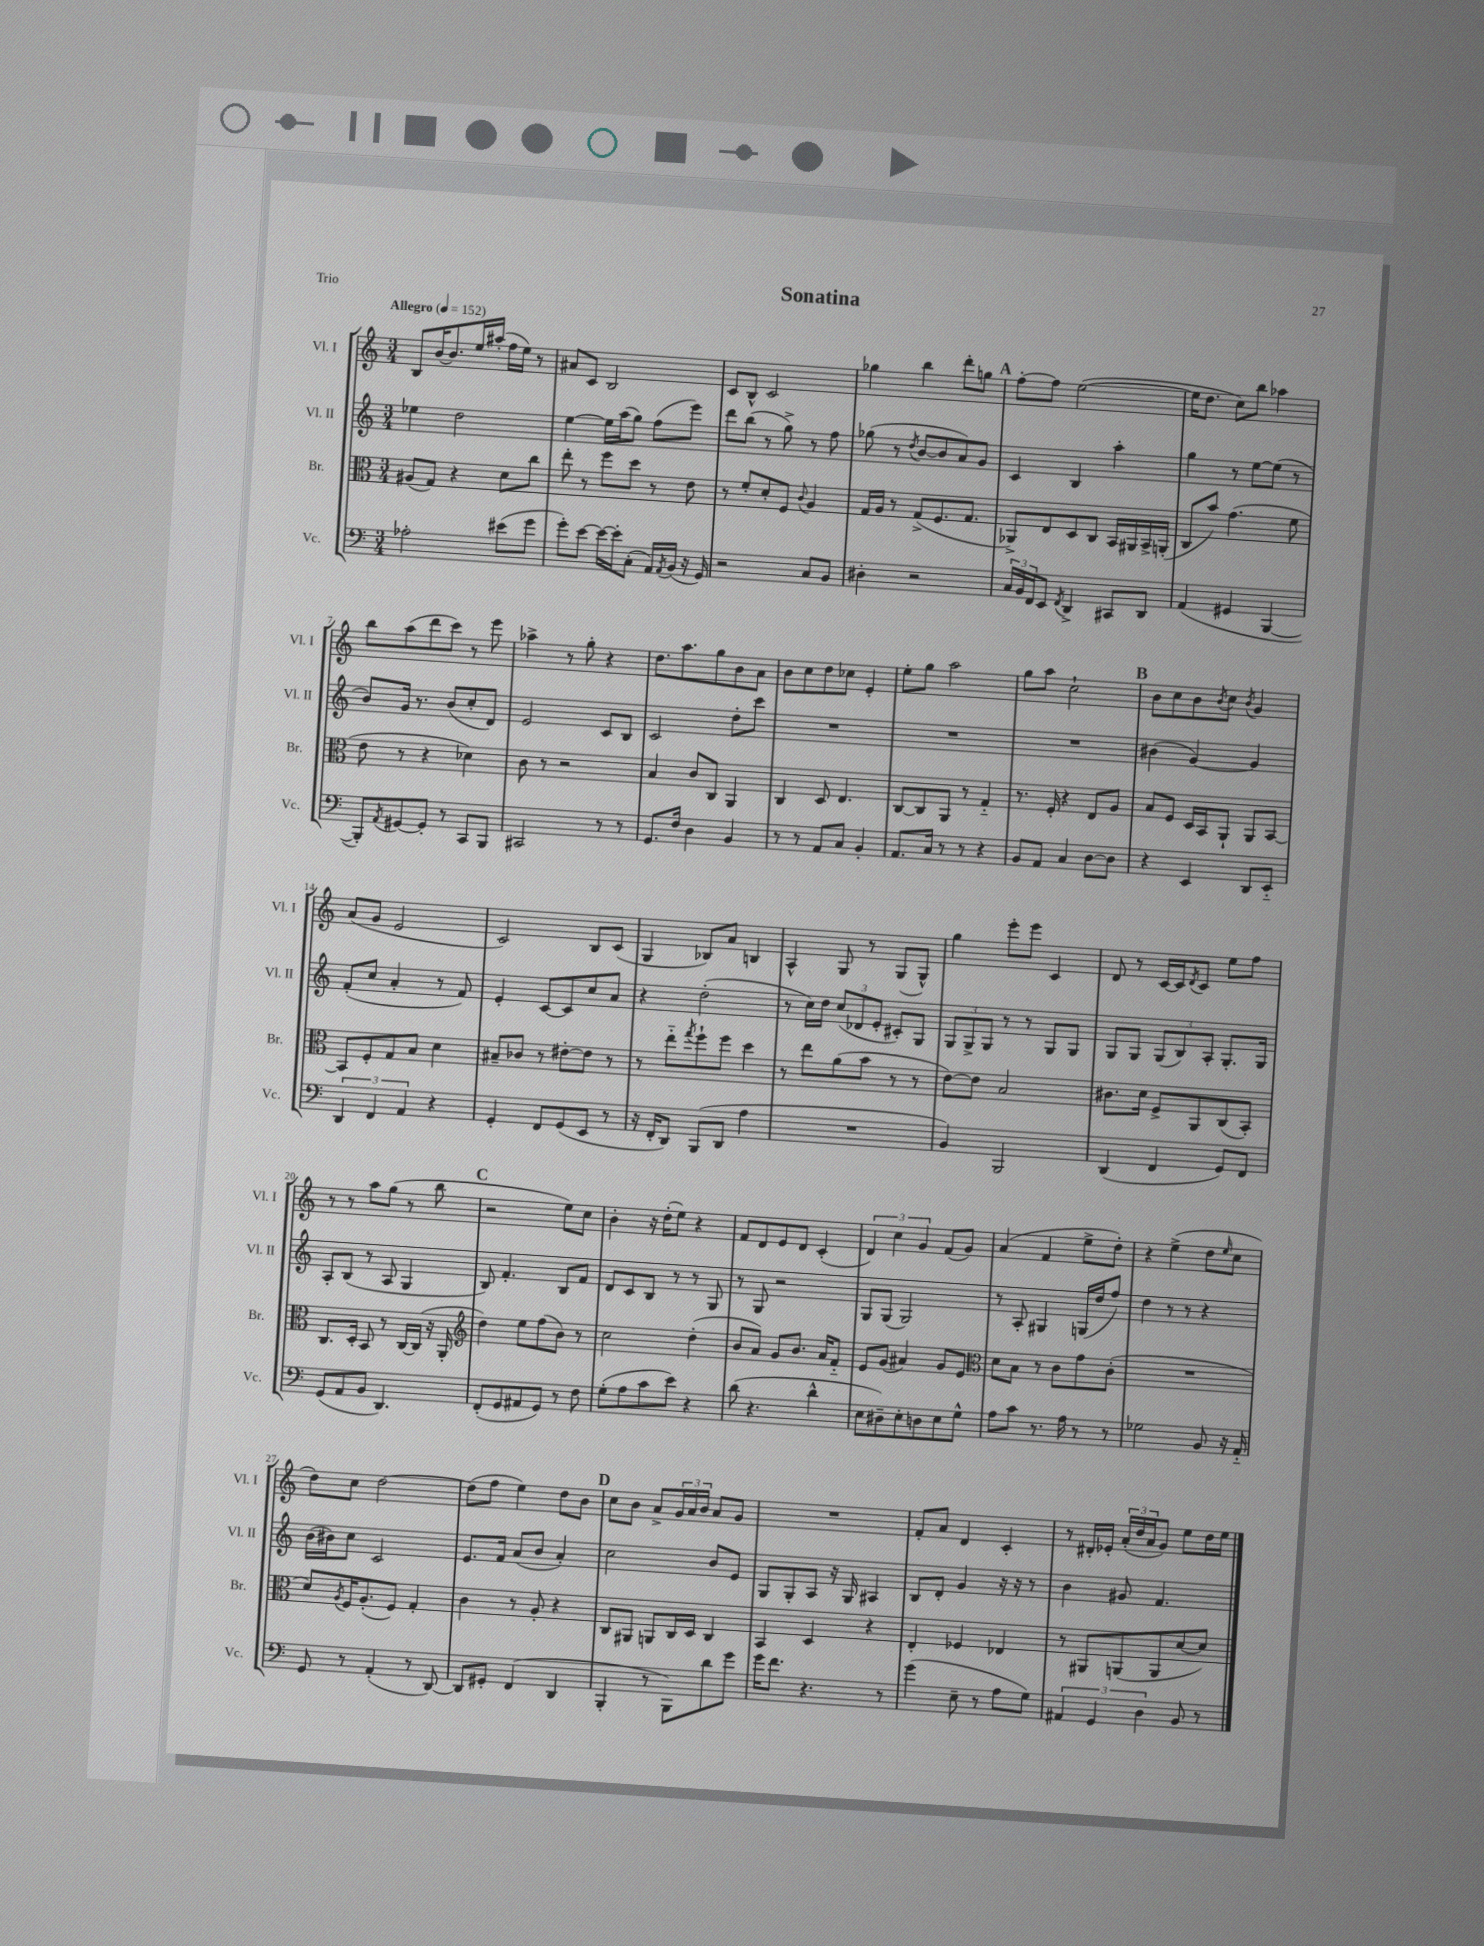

**kern	**kern	**kern	**kern
*part4	*part3	*part2	*part1
*staff4	*staff3	*staff2	*staff1
*I"Vc.	*I"Br.	*I"Vl. II	*I"Vl. I
*I'Vc.	*I'Br.	*I'Vl. II	*I'Vl. I
*clefF4	*clefC3	*clefG2	*clefG2
*k[]	*k[]	*k[]	*k[]
*M3/4	*M3/4	*M3/4	*M3/4
*MM152	*MM152	*MM152	*MM152
=1	=1	=1	=1
!	!	!	!LO:TX:a:B:t=Allegro
2A-X'\	(8A#X/L	4ee-X\	8B/L
.	8G/J)	.	[16b/K
.	.	.	8.b/]
.	4r	2dd\	.
.	.	.	16ee/L
.	.	.	(16aa#X'/JJ
(8e#X\L	8d\L	.	16ff\LL
.	.	.	16ee\JJ)
8g\J	8cc\J	.	8r
=2	=2	=2	=2
8g'\L)	8ee'\	[4ee\	8a#X/L
[8e\J	8r	.	8c/J
16e\LL_	8ff\L	16ee\LL]	2B/
16e'\J]	.	(16aa\J	.
(8C'\J	8dd\J	8gg\J)	.
16AA/LL)	8r	(8ff\L	.
8qAA/	.	.	.
(16BB/JJ	.	.	.
16r	8e\	8eee\J)	.
16GG/)	.	.	.
=3	=3	=3	=3
2r	8r	8ddd\L	8c/L
.	8f'/L	(8bb\J	8B^^/J
.	8d'/	8r	2c/
.	8F/J	8gg^\)	.
.	8qqc/	.	.
8C/L	4A/	8r	.
8BB/J	.	8ff\	.
=4	=4	=4	=4
4D#X'\	16G/LL	(8gg-X\	4gg-X\
.	16A/JJ	.	.
.	8r	8r	.
.	.	8qdd/	.
2r	(8G^/L	[8b/L	4bb\
.	8.F/	8b/]	.
.	.	8a/)	8ddd'\L
.	8.G/J	.	.
.	.	8g/J	8ggn\J
!!LO:REH:place=s1:t=A
=5	=5	=5	=5
24C/LL	8AA-X^/L)	4c/	[8ff'\L
24BB/	.	.	.
24FF/J	.	.	.
8EE/J	8E/	.	8ff\J]
8qFF/	.	.	.
4DD^/	8D/	4B/	([2ee\
.	8C/J	.	.
8CC#X/L	16BB/LL	4aa'\	.
.	16AA#X/	.	.
8DD/J	16BB^/	.	.
.	(16AAn'/JJ	.	.
=6	=6	=6	=6
(4AA/	8C/L	4gg\	16ee\KL]
.	.	.	8.dd\J
.	8b/J)	.	.
4GG#X/	(4.g\	8r	8cc\L)
.	.	[8ee\L	8bb\J
[4BBB/	.	(8ee\J]	4aa-X\
.	8f\	8r	.
!!LO:LB:g=z
=7	=7	=7	=7
8BBB'/L])	8e\	8b/L)	8bb\L
8qAA/	.	.	.
[8GG#X/	8r	16g/Jk	(8aa\
.	.	8.r	.
8GG#'/J]	4r	.	8ddd\
8r	.	(8b/L	8ccc\J)
8CC/L	4d-X\)	8cc'/	8r
8BBB/J	.	8d/J)	8eee\
=8	=8	=8	=8
2CC#X/	8c\	2e/	4aa-X^\
.	8r	.	.
.	2r	.	8r
.	.	.	8gg'\
8r	.	8c/L	4r
8r	.	8B/J	.
=9	=9	=9	=9
8.GG/L	4B/	2c/	8.dd\L
16F/Jk	.	.	8.aa\
4D\	8c/L	.	.
.	8C/J	.	8gg\
4BB/	4AA/	8dd'\L	8b\
.	.	8ccc\J	8a\J
=10	=10	=10	=10
8r	4C/	2.r	8b\L
8r	.	.	8cc\
8AA/L	8D/	.	8dd\
8C/J	4.E/	.	8cc-X\J
4BB'/	.	.	4e'/
=11	=11	=11	=11
8.AA/L	[8C/L	2.r	8ee'\L
.	8C/]	.	8gg\J
16C/Jk	.	.	.
8r	8AA/J	.	2aa\
8r	8r	.	.
4r	4G/	.	.
=12	=12	=12	=12
8BB/L	8.r	2.r	8gg\L
8AA/J	.	.	8aa\J
.	16F'/	.	.
4C/	4r	.	2cc`\
[8D\L	8E/L	.	.
8D\J]	8A/J	.	.
!!LO:REH:place=s1:t=B
=13	=13	=13	=13
4r	8B/L	(4b#X\	8b\L
.	8F/J	.	8cc\
4EE/	16D/LL	[4g/)	8b\
.	16BB/J	.	.
.	.	.	8qb/
.	8AA`/J	.	8cc\J
.	.	.	8qb/
8DD/L	8AA/L	4g/]	4g/
8EE/J	[8BB/J	.	.
!!LO:LB:g=z
=14	=14	=14	=14
6DD/	8BB/L]	(8f'/L	(8a/L
.	8F'/	8cc/J	8g/J
6FF/	.	.	.
.	8G/	4a'/	2e/
6AA/	.	.	.
.	8B/J	.	.
4r	4d\	8r	.
.	.	8f/)	.
=15	=15	=15	=15
4GG'/	8B#X~/L	4e'/	2c/)
.	8c-X/J	.	.
8FF/L	8r	[8c/L	.
(8GG/	[8e#X'\L	8c/]	.
8EE/J	8e#\J]	8cc/	8B/L
8r	8r	8a/J	(8c/J
=16	=16	=16	=16
16r	8r	4r	4G/
16FF'/KL	.	.	.
8DD/J)	8ee\L	.	.
.	8qgg/	.	.
(8BBB/L	8ff`\	(2dd'\	8B-X/L)
8DD/J	8ff\J	.	8a/J
4A\	4dd\	.	4Bn/
=17	=17	=17	=17
2.r	8r	8r	4A^^/
.	8ee\L	16cc\LL)	.
.	.	16dd\JJ	.
.	(8a\	(12cc/L	8G/
.	.	12d-X/	.
.	8b\J	.	8r
.	.	12e'/J	.
.	8r	8c#X'/L)	(8G/L
.	8r	8G/J	8G^^/J)
=18	=18	=18	=18
4BB/)	[8e\L)	12G/L	4gg\
.	.	12G^/	.
.	8e\J]	.	.
.	.	12G/J	.
2BBB/	2B/	8r	8eee'\L
.	.	8r	8eee\J
.	.	8G/L	4c/
.	.	8G/J	.
=19	=19	=19	=19
(4DD/	8.c#X\L	8G/L	8d/
.	.	8G/J	8r
.	16d\Jk	.	.
4FF/	8F^/L	(12G/L	[16c/LL
.	.	.	16c/J]
.	.	12B/)	.
.	.	.	8qd/
.	8AA/	.	8c/J
.	.	12A'/J	.
8GG/L)	(8C/	8.G'/L	8ee\L
8FF/J	8BB'/J)	.	8ff\J
.	.	16G/Jk	.
!!LO:LB:g=z
=20	=20	=20	=20
(8GG/L	8.C/L	8A'/L	8r
8AA/	.	(8B/J	8r
.	16D'/Jk	.	.
8BB/J	8BB/	8r	8aa\L
4.DD/)	8r	8A/	(8gg\J
.	[16C/LL	4G/	8r
.	(16C/JJ]	.	.
.	16r	.	8bb\
.	16AA'/	.	.
!!LO:REH:place=s1:t=C
=21	=21	=21	=21
*	*clefG2	*	*
(8FF'/L	4dd\)	8B/)	2r
8GG/	.	4.f'/	.
8AA#X/	8ee\L	.	.
8GG/J)	(8ff\	.	.
8r	8b\J)	8B/L	8ee\L)
8F\	8r	8f/J	8cc\J
=22	=22	=22	=22
(8G'\L	2cc\	8d/L	4b'\
8A\	.	8c/	.
8c\	.	8B/J	16r
.	.	.	(16dd'\KL
8e\J)	.	8r	8ee\J)
4r	(4dd'\	8r	4r
.	.	8G/	.
=23	=23	=23	=23
(8d\	8b/L	8r	8f/L
4.r	8a/J)	8G/	8d/
.	8g/L	2r	8e/
.	8.b/J	.	8d/J
4d^^\	.	.	(4c'/
.	16a/KL	.	.
.	8f/J	.	.
=24	=24	=24	=24
8E\L	8e/L	8G/L	6d/)
8D#X~\)	(8g/J	(8G/J	.
.	.	.	6cc\
8E'\	4a#X/)	2G/)	.
.	.	.	6g/
8Dn\	.	.	.
8E\	8g/L	.	(8f/L
8G^^\J	8e/J	.	8g/J)
=25	=25	=25	=25
*	*clefC3	*	*
8A\L	8d\L	8r	(4a/
8c\J	8B\J	8A'/	.
8.r	8r	4G#X/	4f/
.	8c\L	.	.
16A\	.	.	.
8r	8g\	(16Gn/LL	8ee^\L
.	.	16dd/J	.
8r	(8c'\J	8ff/J)	8dd'\J)
=26	=26	=26	=26
2G-X\	2.r	4dd\	4r
.	.	8r	(4ee^\
.	.	8r	.
8BB/	.	4r	8dd\L
.	.	.	16qqee/
16r	.	.	8cc\J
16AA/	.	.	.
!!LO:LB:g=z
=27	=27	=27	=27
8GG/	8d/L)	(16b\LL	8dd\L)
.	.	16b#X\J)	.
.	8qA/	.	.
8r	16F/K	8cc\J	8cc\J
.	(8.A'/	.	.
(4AA'/	.	2c/	[2dd\
.	8F/J)	.	.
8r	4G'/	.	.
[8DD/)	.	.	.
=28	=28	=28	=28
8DD/L]	4c\	8.e/L	(8dd\L]
8GG#X'/J	.	.	8ff\J
.	.	16f/Jk	.
(4FF/	8r	(8a/L	4ee\)
.	8A'/	8b/J	.
4DD/	4r	4a'/)	8dd\L
.	.	.	8b\J
!!LO:REH:place=s1:t=D
=29	=29	=29	=29
4BBB'/	8C/L	2cc\	8cc\L
.	8AA#X/J	.	8b\J
8r	8AAn/L	.	8a^/L
8BBB\L)	16C/L	.	24g/L
.	.	.	24a/
.	16D/JJ	.	.
.	.	.	24b/JJ
8d\	4C/	8b/L	8a/L
8g\J	.	8e/J	8g/J
=30	=30	=30	=30
16g\KL	4BB/	8G/L	2.r
8.f\J	.	.	.
.	.	8G'/	.
4.r	4D/	8A/J	.
.	.	16r	.
.	.	16G/	.
.	4r	4A#X/	.
8r	.	.	.
=31	=31	=31	=31
(4g\	4E'/	8B/L	8f'/L
.	.	8d'/J	8a/J
8E~\	4F-X/	4g/	4d/
8r	.	.	.
8A\L	4E-X/	16r	4c'/
.	.	16r	.
8G\J)	.	8r	.
=32	=32	=32	=32
6AA#X/	8r	4b\	8r
.	8AA#X/L	.	16d#X'/LL
6GG/	.	.	.
.	.	.	16e-X'/JJ
.	(8AAn/	8g#X/	(24a'/LL
.	.	.	24dd/
6D\	.	.	24a/J
.	8AA/	4.f/	8g/J)
8BB/	[8d/	.	8ee\L
8r	8d/J])	.	16dd\L
.	.	.	16ee\JJ
==	==	==	==
*-	*-	*-	*-
